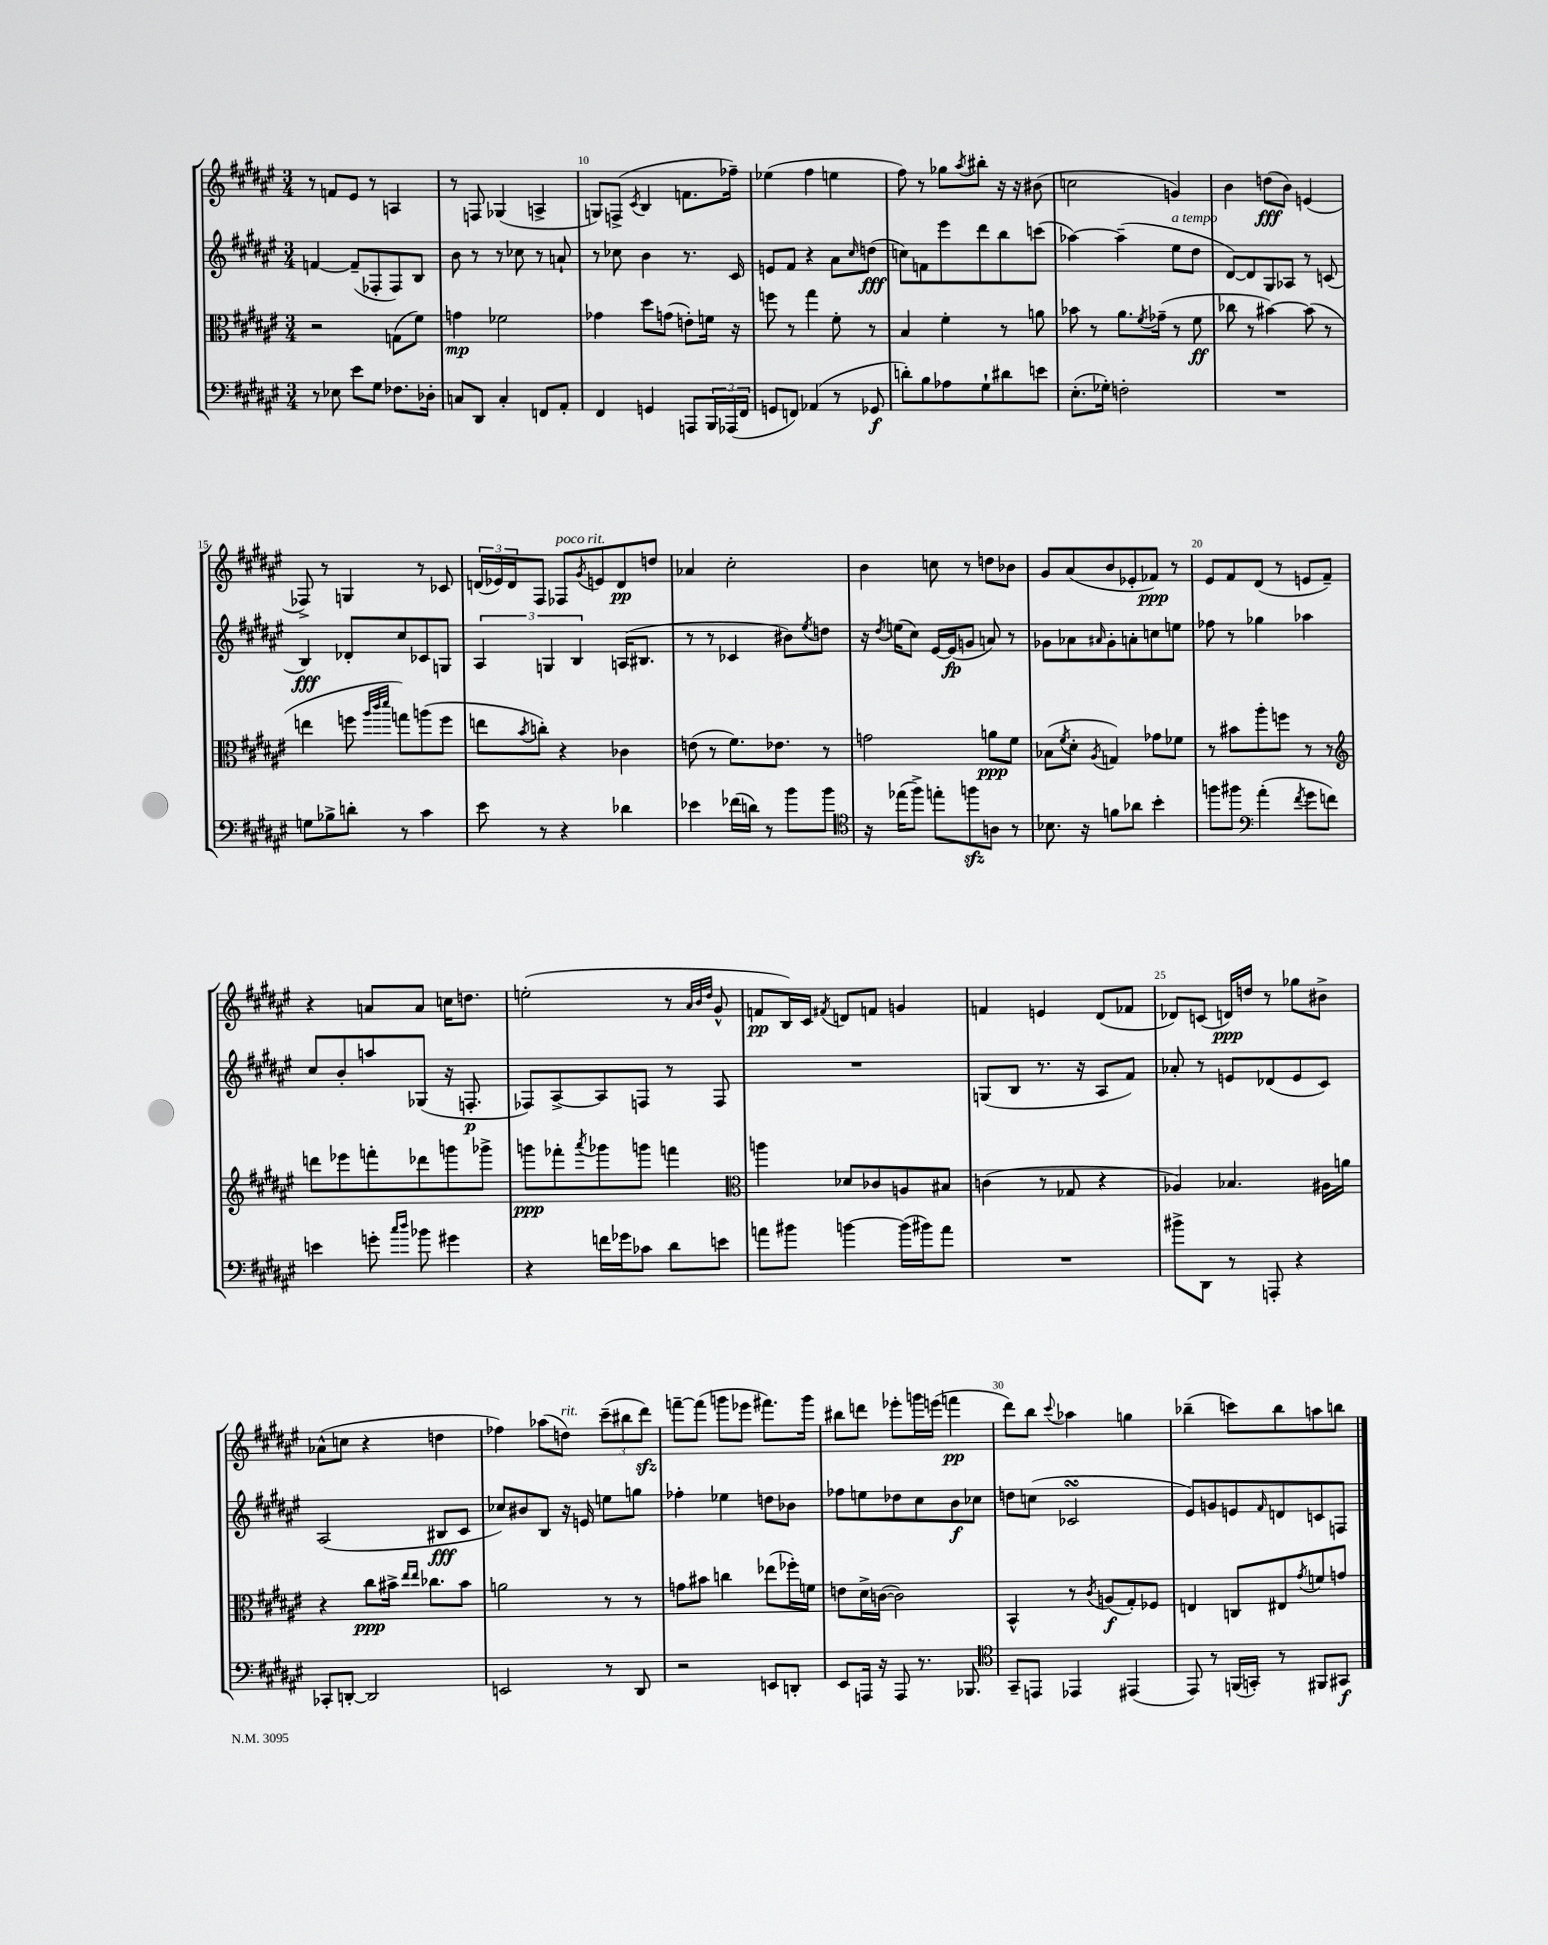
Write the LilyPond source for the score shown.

<<
\new StaffGroup <<
\new Staff = "s0" {
    \clef treble \key fis \major \numericTimeSignature \time 3/4
    r8 f'8 eis'8 r8 a4 |
    r8 f8 ges4( a4-> |
    g8) f8->( \acciaccatura { cis'8 } b4 f'8. fes''16--) |
    ees''4( fis''4 e''4 |
    fis''8) r8 ges''8 \acciaccatura { ais''8 } bis''8-. r16 r16 bis'8( |
    c''2 g'4) |
    b'4 d''8\fff( b'8) e'4( |
    fes8->) r8 g4 r8 ces'8 |
    \tuplet 3/2 { d'16( ees'16) d'16 } fis8 fes8^\markup { \italic "poco rit." } \acciaccatura { gis'8 } e'8 d'8\pp d''8 |
    aes'4 cis''2-. |
    b'4 c''8 r8 d''8 bes'8 |
    gis'8 ais'8( b'8 ees'8-. fes'8\ppp) r8 |
    eis'8 fis'8 dis'8( r8 e'8 fis'8--) |
    r4 a'8 a'8 c''16 d''8. |
    e''2-.( r8 \grace { ais'32 b'32 dis''32 } gis'8-^ |
    f'8\pp b16) cis'16 \acciaccatura { fis'8 } d'8 f'8 g'4 |
    f'4 e'4 dis'8( fes'8 |
    des'8) c'8( d'16\ppp) d''16 r8 ges''8 bis'8-> |
    aes'8-^( c''8 r4 d''4 |
    fes''4) aes''8( d''8^\markup { \italic "rit." }) \tuplet 3/2 { cis'''8--( bis''8 dis'''8\sfz) } |
    f'''8~-- f'''8( g'''8 ees'''8 fis'''8.) g'''16 |
    bis''8 d'''8 ees'''8-. g'''16 e'''16( f'''4\pp |
    dis'''8) b''8 \appoggiatura { cis'''8 } aes''4 g''4 |
    bes''4--( c'''8) bes''8 a''8 b''8 \bar "|." |
}
\new Staff = "s1" {
    \clef treble \key fis \major \numericTimeSignature \time 3/4
    f'4~ f'8--( fes8-. fes8) b8 |
    b'8 r8 r8 ces''8 r8 a'8-! |
    r8 ces''8 b'4 r8. cis'16 |
    e'8 fis'8 r4 ais'8 \grace { cis''16 } d''8\fff( |
    c''8) f'8 eis'''8 dis'''8 b''8 c'''8( |
    aes''4~) aes''4--( eis''8^\markup { \italic "a tempo" } dis''8 |
    dis'8~) dis'8 gis8 aes8 r8 c'8( |
    b4\fff) des'8-. cis''8 ces'8 g8 |
    \tuplet 3/2 { ais4 g4 b4 } a16( bis8. |
    r8 r8 ces'4 bis'8) \acciaccatura { eis''8 } d''8 |
    r16 \acciaccatura { dis''8 } e''16( cis''8) eis'16~ eis'16\fp( g'8 a'8) r8 |
    ges'8 aes'8 \grace { ais'16 } ges'8-. a'8-. c''8 e''8 |
    fes''8 r8 ges''4 aes''4 |
    cis''8 b'8-. a''8 ges8( r16 f8.-.\p |
    fes8) ais8~-> ais8 f8 r8 f8 |
    R2. |
    g8( b8 r8. r16 ais8 fis'8) |
    aes'8-. r8 e'8 des'8( e'8 cis'8) |
    ais2( bis8\fff cis'8 |
    ces''8) bis'8 b8 r16 e'16 e''8 g''8 |
    fes''4-. ees''4 d''8 bes'8 |
    fes''8 e''8 des''8 cis''8 b'8\f ces''8 |
    d''8 c''8( ces'2\turn |
    eis'8) g'8 e'8 \grace { fis'16 } d'8 c'8 f8 \bar "|." |
}
\new Staff = "s2" {
    \clef alto \key fis \major \numericTimeSignature \time 3/4
    r2 g8( fis'8) |
    g'4\mp fes'2 |
    ges'4 dis''8 g'8( e'8-.) f'16 r16 |
    f''8 r8 gis''4 fis'8-. r8 |
    b4 fis'4-. r8 a'8 |
    bes'8 r8 ais'8. \acciaccatura { fis'8 } ges'16--( r8 fis'8\ff |
    ces''8 r8 bis'4~) bis'8( r8 |
    e''4 f''8 \grace { ais''32 cis'''32 dis'''32 } g''8) a''8( f''8 |
    e''8 \acciaccatura { b'8 } c''8-.) r4 ces'4 |
    e'8( r8 fis'8.) ees'8. r8 |
    g'2 a'8\ppp fis'8 |
    bes8( \acciaccatura { fis'8 } dis'8-. \acciaccatura { ais8 } g4) ges'8 fes'8 |
    r8 bis'8 ais''8-. f''8 r8 r8 |
    \clef treble d'''8 ees'''8 f'''8-. des'''8 g'''8 ges'''8-> |
    g'''8\ppp fes'''8-. \acciaccatura { ais'''8 } ges'''8 g'''8 f'''4 |
    \clef alto a''4 des'8 ces'8 a8 bis8 |
    c'4( r8 ges8 r4 |
    aes4) bes4. ais16 a'16 |
    r4 cis''8\ppp bis'16-> \grace { eis''16 eis''16 } ces''8. bis'8 |
    a'2 r8 r8 |
    g'8 bis'8 c''4 ees''8( fes''16-.) f'16 |
    e'8 dis'16-> c'16~( c'2) |
    b,4-^ r8 \acciaccatura { cis'8 } a8\f( gis8-.) fes8 |
    e4 c8 eis8 \acciaccatura { gis'8 } f'8 g'8 \bar "|." |
}
\new Staff = "s3" {
    \clef bass \key fis \major \numericTimeSignature \time 3/4
    r8 ees8 eis'8 gis8 fes8. des16-. |
    c8 dis,8 c4-. f,8 ais,8-. |
    fis,4 g,4 a,,8 \tuplet 3/2 { b,,16 aes,,16( fis,16 } |
    g,8 f,8) aes,4( r8 ges,8\f |
    d'8-.) b8 aes8 gis8-! dis'8 e'8 |
    eis8.-.( ges16-.) f2-. |
    R2. |
    g8 bes8-> d'8-. r8 cis'4 |
    eis'8 r8 r4 des'4 |
    ees'4 fes'16( d'16) r8 b'8 b'8 |
    \clef tenor r16 ees''16( fis''8->) e''8-. f''8\sfz a8 r8 |
    bes8. r16 f'8 aes'8 b'4-. |
    f''8 fis''8 \clef bass ais'4-.( \acciaccatura { fis'8 } gis'8 f'8) |
    e'4 g'8-. \grace { cis''16 dis''16 } bes'8 gis'4 |
    r4 f'16 ges'16 ces'8 dis'8 e'8 |
    a'8 bis'8 b'4~ b'16( bis'16) a'8 |
    R2. |
    bis'8-> dis,8 r8 a,,8-. r4 |
    ces,8-. d,8~-. d,2 |
    e,2 r8 dis,8 |
    r2 e,8 d,8-. |
    eis,8 a,,16 r16 a,,8 r8. bes,,8. |
    \clef tenor gis,8-- e,8 ees,4 eis,4( |
    eis,8) r8 f,16( g,16-.) r8 fis,8 gis,8\f \bar "|." |
}
>>
>>
\layout { \context { \Score currentBarNumber = #8 \override BarNumber.break-visibility = ##(#f #t #t) barNumberVisibility = #(every-nth-bar-number-visible 5) } }
